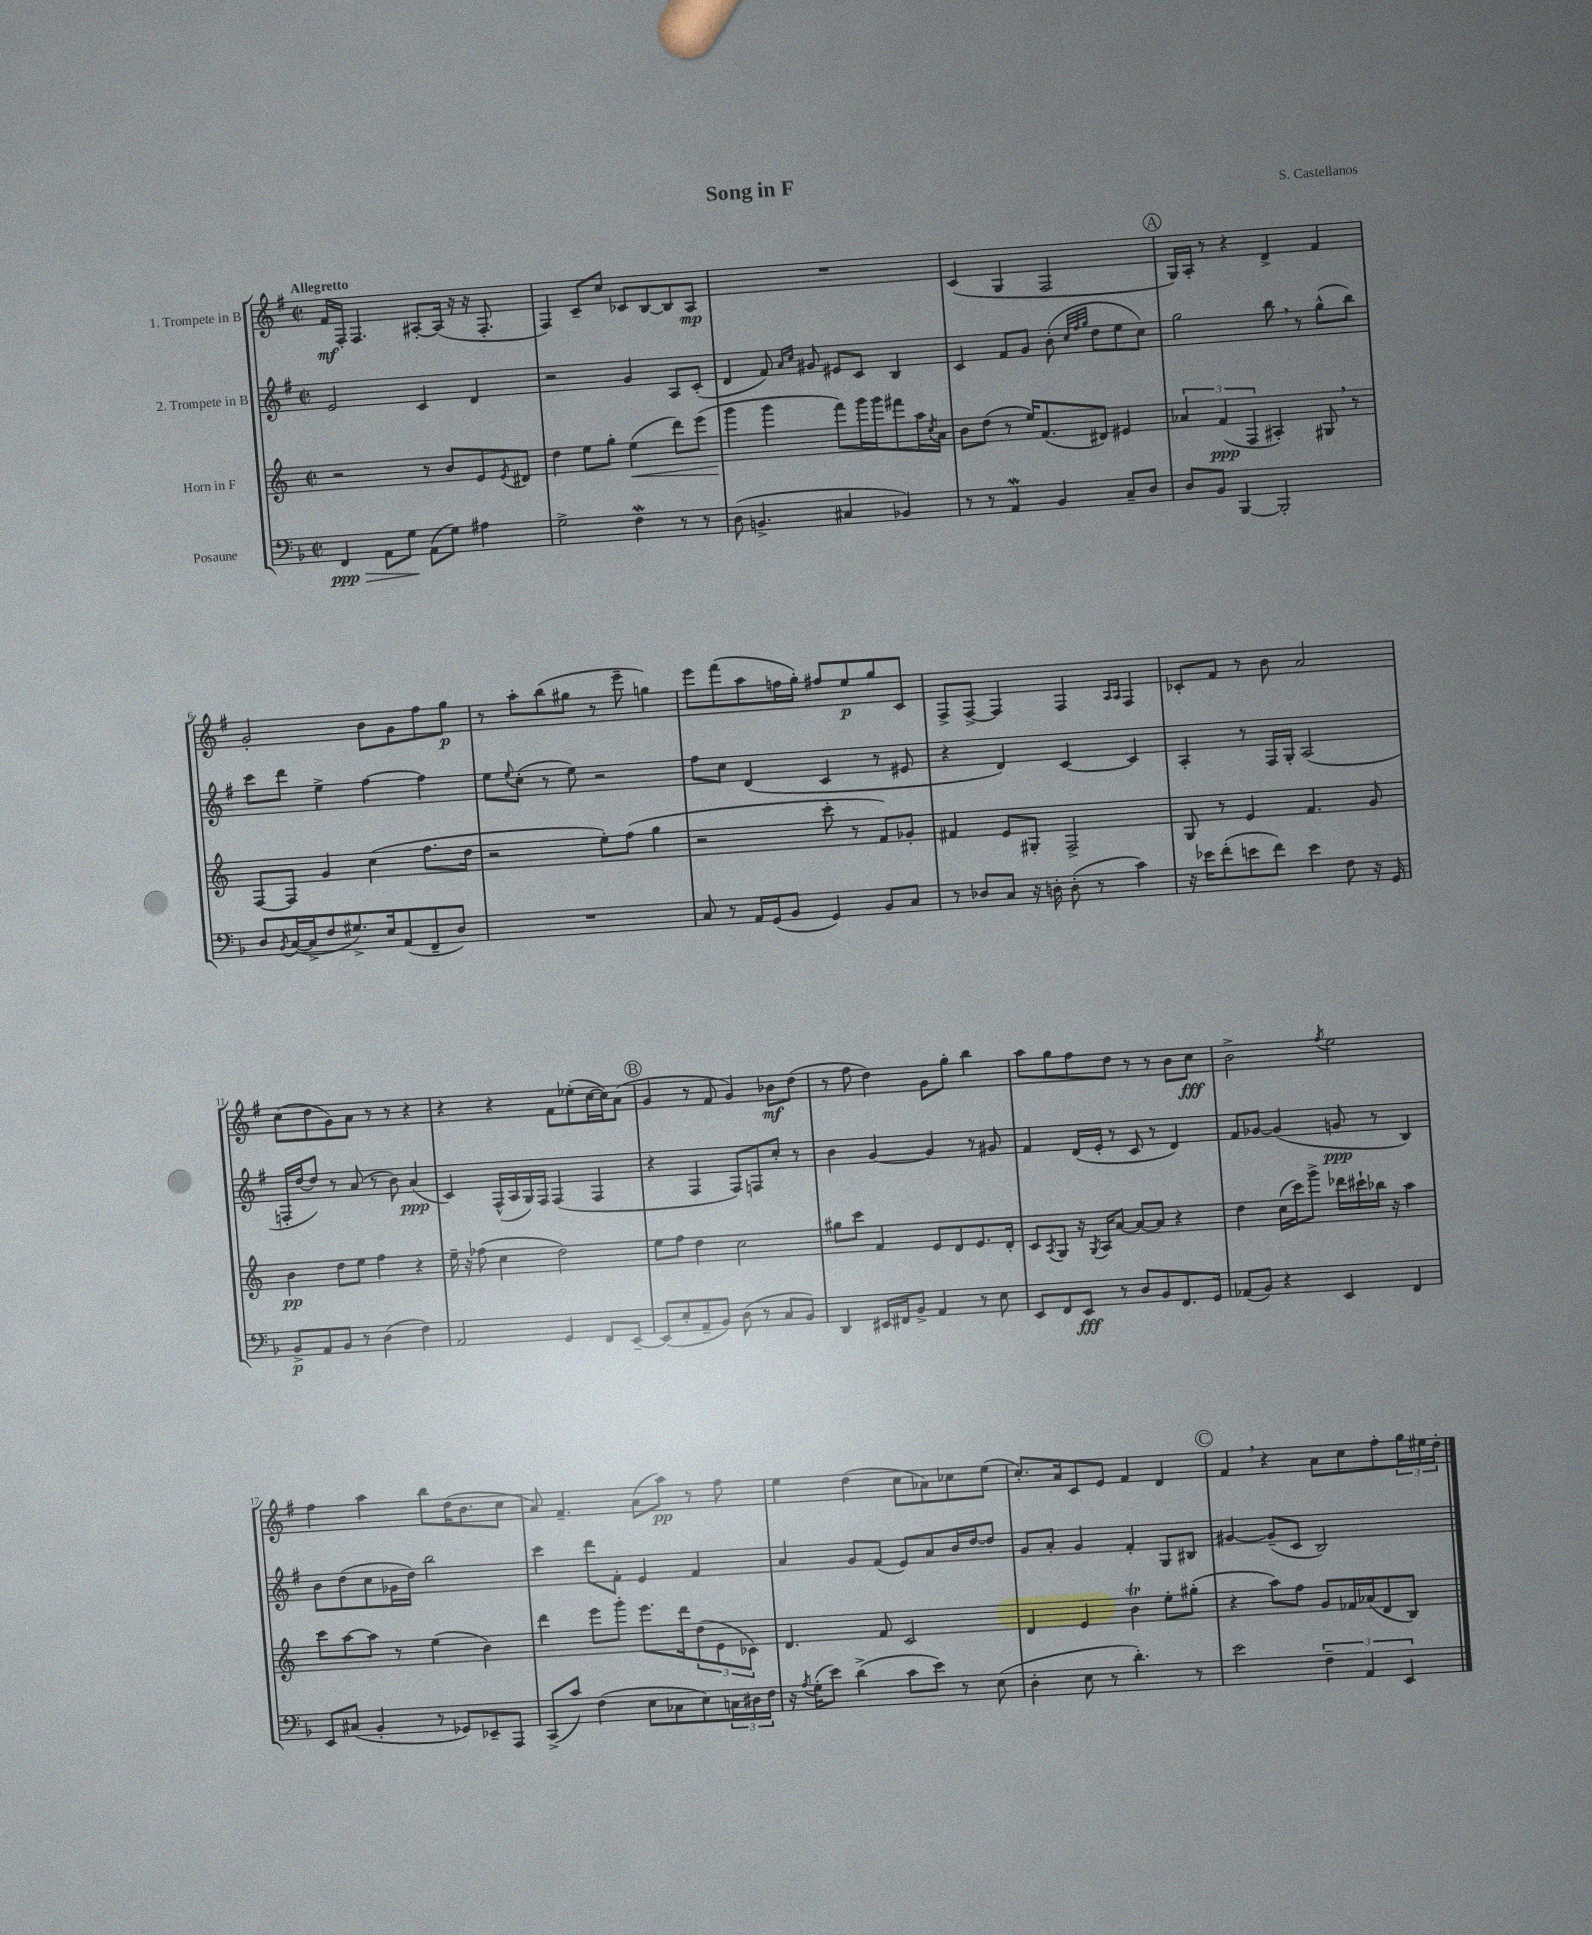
\header { title = "Song in F" composer = "S. Castellanos" }
<<
\new StaffGroup <<
\new Staff = "s0" \with { instrumentName = "1. Trompete in B" } {
    \clef treble \key g \major \defaultTimeSignature \time 2/2 \tempo "Allegretto"
    fis'16\mf fis16-. fis4. ais8~-. ais16( r16 r16 fis8.-. |
    fis4) c'8-- c''8 ces'8 b8~ b8 a8\mp |
    R1 |
    c'4( g4 fis2 |
    \mark \markup { \circle "A" } g16) a16-. r8 r4 d'4-> fis'4 |
    g'2-. b'8 g'8 fis''8 g''8\p |
    r8 a''8-. b''8( gis''8 r8 e'''8-- g''4) |
    e'''8 fis'''8( a''8 f''16 g''16-.) fis''8 e''8\p g''8 c'8 |
    fis8-> fis8~-> fis4 fis4 \grace { a16 a16 } fis4 |
    ces'8-. fis'8 r8 b'8 a'2 |
    c''8( d''8 g'8) a'8 r8 r8 r4 |
    r4 r4 fis'8 ees''8-.( c''16~ c''16) a'8( |
    \mark \markup { \circle "B" } g'4 r8 fis'8 g'4) bes'8\mf d''8( |
    r8 fis''8 d''4) g'8 g''8-. b''4 |
    a''8 g''8 fis''8 d''8 r8 r8 b'8 c''8\fff |
    b'2-> \acciaccatura { fis''8 } e''2 |
    fis''4 a''4 b''8 d''16( b'8. c''8 |
    a'8) fis'4.-- a'8( a''8\pp) r8 fis''8 |
    e''4 d''4( c''8 aes'8) ces''8 e''8( |
    c''8.-.) a'16 c'8 e'8 fis'4 d'4 |
    \mark \markup { \circle "C" } fis'4 \breathe r4 a'8 c''8 fis''8-. \tuplet 3/2 { g''16 eis''16 d''16-. } \bar "|." |
}
\new Staff = "s1" \with { instrumentName = "2. Trompete in B" } {
    \clef treble \key g \major \defaultTimeSignature \time 2/2
    e'2 c'4 d'4 |
    r2 g'4 a8 c'8-.( |
    d'4 fis'8) \grace { a'16 c''16 } gis'8 eis'8 c'8 b4 |
    c'4 fis'8 g'8 b'8-.( \grace { c''32 fis''32 g''32 } d''8 e''8 c''8) |
    \mark \markup { \circle "A" } g''2 b''8 \breathe r8 g''8-^( b''8) |
    c'''8 d'''8 e''4-> fis''4~ fis''4 |
    e''8 \appoggiatura { e''8 } c''8-.( r8 e''8) r2 |
    fis''8 c''8 d'4( c'4 r8 eis'8 |
    r4 d'4) c'4~ c'4 |
    a4-. r8 fis16 g16-. a2( |
    f16-. d''16~ d''8) r8 a'8( r8 b'8) a'4\ppp( |
    c'4) fis16-^( a16 g16) fis16 fis4( fis4 |
    \mark \markup { \circle "B" } r4 fis4 fis8) f8 c''8-. r8 |
    b'4 g'4~ g'4 r8 gis'8 |
    fis'4 d'16( e'16-. r8 c'8 r8 d'4) |
    fis'8 ges'8~ ges'4( g'8\ppp r8 b4) |
    b'8 d''8( c''8 ges'16 d''16) b''2 |
    c'''4 d'''8 fis'8-. e'4 fis'4 |
    a'4 g'8 fis'8( e'8) a'8 b'16 d''16~ d''8 |
    g'8 a'8-. g'4 fis'4-. g8 bis8 |
    \mark \markup { \circle "C" } gis'4~ gis'8--( c'8 b2) \bar "|." |
}
\new Staff = "s2" \with { instrumentName = "Horn in F" } {
    \clef treble \key c \major \defaultTimeSignature \time 2/2
    r2 r8 b'8 e'8 \acciaccatura { e'8 } dis'8 |
    d''4 e''8 g''8-. e''4\<( d'''8) e'''8( |
    g'''4\! g'''4 f'''8) g'''16 g'''16 fis'''8 a''16 \acciaccatura { c''8 } a'16 |
    b'8 d''8( r8 e''16) f'8.( dis'8) eis'4 |
    \mark \markup { \circle "A" } \tuplet 3/2 { aes'4 f'4\ppp( f4 } ais4-.) gis8 \breathe r8 |
    f8~ f8 g'4 c''4( f''8. d''16 |
    r2 e''8-.) f''8( g''4 |
    r2 c'''8-. r8 f'8) ges'8-. |
    fis'4 e'8 gis8-. f2-> |
    g8 r8 e'4 f'4. g'8 |
    b'4\pp d''8 e''8 f''4 r4 |
    e''16-- r16 fes''8( c''4 d''2) |
    \mark \markup { \circle "B" } e''8 f''8 d''4 c''2 |
    gis''8 c'''8 f'4 e'8 d'8 e'8. d'16-. |
    c'8 \acciaccatura { a8 } g8 r16 \acciaccatura { g8 } a16 a'8~ a'8~ a'8 r4 |
    d''4 c''16( c'''16) g'''8-> des'''16 cis'''16-! bes''16 r16 a''4 |
    c'''8 a''8~ a''8 r8 e''4( b'4) |
    d'''4 e'''8 g'''8-. e'''8. d'''16 \tuplet 3/2 { d''8( e'8 ces'8) } |
    d'4. f'8 c'2 |
    d'4 e'4 b'4\trill e''8-. gis''8-.( |
    \mark \markup { \circle "C" } r4 a''8) f''8 g'8 fes'16 aes'16( d'8 b8) \bar "|." |
}
\new Staff = "s3" \with { instrumentName = "Posaune" } {
    \clef bass \key f \major \defaultTimeSignature \time 2/2
    f,4\ppp\> a,8 g8\! a,8( g8) ais4 |
    g2-> f4\mordent r8 r8 |
    d8( b,4.-> cis4 bes,4) |
    r8 r8 a,4\mordent bes,4 c8-- d8 |
    \mark \markup { \circle "A" } d8 bes,8 bes,,4~ bes,,2-. |
    d8 \acciaccatura { bes,8 } c16~( c16-> f8 gis8.->) e16 a,8( f,8-- d8) |
    R1 |
    c8 r8 a,16 g,16( bes,8 g,4) bes,8 c8 |
    r8 des8 c8 r16 d16-. d8-.( r8 c'4) |
    r16 ees'16 f'8-.( e'8 f'8) e'4 f8 r16 g,16 |
    bes,8->\p a,8 bes,8 r8 d4( f4) |
    a,2 g,4 f,8 e,8~-- |
    \mark \markup { \circle "B" } e,8( e8-. a,8-- bes,8) d8( r8 c8 bes,8) |
    d,4 eis,16 fis,16 bes,8-> a,4 r8 e8 |
    e,8 f,8 e,8\fff r8 d8 bes,8 f,8. g,16 |
    aes,8( bes,8) r4 e,4 f,4 |
    e,8 cis8( bes,4-. r8 ges,8) ees,8-- a,,8 |
    c,8->( c'8) f4( e8 ces8 e8) \tuplet 3/2 { c16 dis16 f16 } |
    r16 \acciaccatura { a8 } g16-.( e'8) d'4->( c'8 e'8) r8 e8( |
    d4-. e8 r8 d'4.-.) r8 |
    \mark \markup { \circle "C" } e'2 \tuplet 3/2 { f4-- a,4 e,4 } \bar "|." |
}
>>
>>
